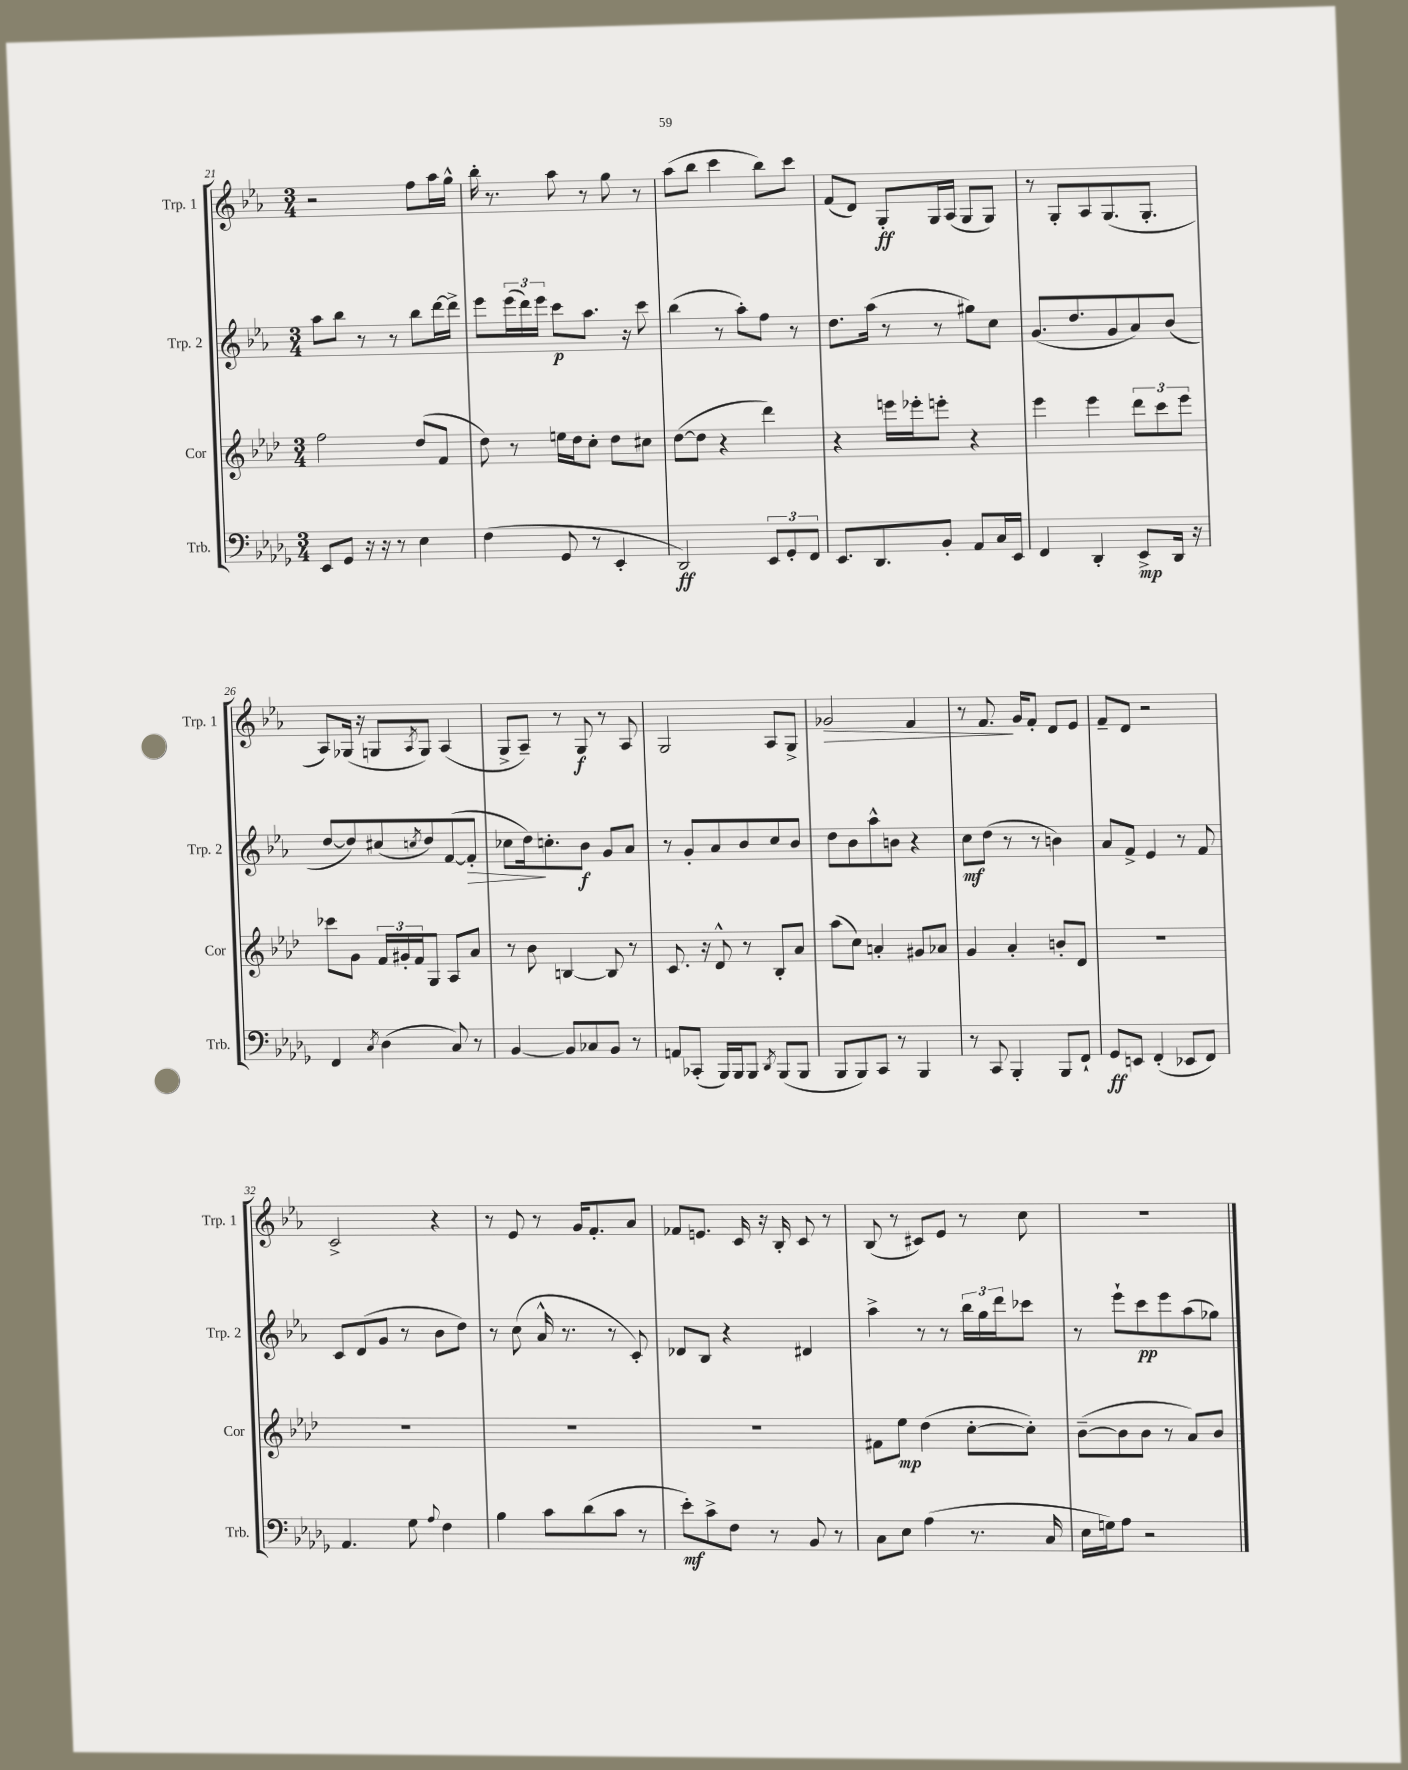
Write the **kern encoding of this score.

**kern	**dynam	**kern	**dynam	**kern	**dynam	**kern	**dynam
*part4	*part4	*part3	*part3	*part2	*part2	*part1	*part1
*staff4	*staff4	*staff3	*staff3	*staff2	*staff2	*staff1	*staff1
*I"Trb.	*	*I"Cor	*	*I"Trp. 2	*	*I"Trp. 1	*
*I'Trb.	*	*I'Cor	*	*I'Trp. 2	*	*I'Trp. 1	*
*clefF4	*	*clefG2	*	*clefG2	*	*clefG2	*
*k[b-e-a-d-g-]	*	*k[b-e-a-d-]	*	*k[b-e-a-]	*	*k[b-e-a-]	*
*M3/4	*	*M3/4	*	*M3/4	*	*M3/4	*
=21	=21	=21	=21	=21	=21	=21	=21
8EE-/L	.	2ff\	.	8aa-\L	.	2r	.
8GG-/J	.	.	.	8bb-\J	.	.	.
16r	.	.	.	8r	.	.	.
16r	.	.	.	.	.	.	.
8r	.	.	.	8r	.	.	.
4E-\	.	(8dd-/L	.	8bb-\L	.	8ff\L	.
.	.	8f/J	.	[16ddd\L	.	16aa-\L	.
.	.	.	.	16ddd^\JJ]	.	16gg^^\JJ	.
=22	=22	=22	=22	=22	=22	=22	=22
(4F\	.	8dd-\)	.	8eee-\L	.	16bb-'\	.
.	.	.	.	.	.	8.r	.
.	.	8r	.	(24eee-\L	.	.	.
.	.	.	.	24ddd\)	.	.	.
.	.	.	.	24eee-\JJ	.	.	.
8GG-/	.	16een\LL	.	8ccc\L	p	8aa-\	.
.	.	16dd-\J	.	.	.	.	.
8r	.	8cc'\J	.	8.aa-\J	.	8r	.
4EE-'/	.	8dd-\L	.	.	.	8gg\	.
.	.	.	.	16r	.	.	.
.	.	8cc#X\J	.	8ccc\	.	8r	.
=23	=23	=23	=23	=23	=23	=23	=23
2DD-/)	ff	([8dd-\L	.	(4bb-\	.	(8aa-\L	.
.	.	8dd-\J]	.	.	.	8bb-\J	.
.	.	4r	.	8r	.	4ccc\	.
.	.	.	.	8aa-'\L)	.	.	.
12EE-/L	.	4ddd-\)	.	8ff\J	.	8bb-\L)	.
12GG-'/	.	.	.	.	.	.	.
.	.	.	.	8r	.	8ccc\J	.
12FF/J	.	.	.	.	.	.	.
=24	=24	=24	=24	=24	=24	=24	=24
8.EE-/L	.	4r	.	8.dd\L	.	(8f/L	.
.	.	.	.	.	.	8d/J)	.
8.DD-/	.	.	.	(16aa-\Jk	.	.	.
.	.	16eeen\LL	.	8r	.	8G'/L	ff
.	.	16eee-X'\J	.	.	.	.	.
8BB-'/J	.	8eeen'\J	.	8r	.	16G/L	.
.	.	.	.	.	.	(16A-/JJ	.
8AA-/L	.	4r	.	8gg#X\L)	.	8G/L	.
16C/L	.	.	.	8cc\J	.	8G/J)	.
16EE-/JJ	.	.	.	.	.	.	.
=25	=25	=25	=25	=25	=25	=25	=25
4FF/	.	4eee-\	.	(8.g/L	.	8r	.
.	.	.	.	.	.	8G'/L	.
.	.	.	.	8.dd/	.	.	.
4DD-'/	.	4eee-\	.	.	.	8A-/	.
.	.	.	.	8g/	.	(8.G/	.
8EE-^/L	mp	12ddd-\L	.	8a-/)	.	.	.
.	.	.	.	.	.	8.G'/J	.
.	.	12ccc\	.	.	.	.	.
16DD-/Jk	.	.	.	(8b-/J	.	.	.
.	.	12eee-\J	.	.	.	.	.
16r	.	.	.	.	.	.	.
!!LO:LB:g=z
=26	=26	=26	=26	=26	=26	=26	=26
4FF/	.	8ccc-X\L	.	[8dd/L	.	8A-/L)	.
.	.	8g\J	.	8dd/])	.	(16G-X/Jk	.
.	.	.	.	.	.	16r	.
8qC/	.	.	.	.	.	.	.
(4D-\	.	24f/LL	.	(8cc#X/	.	8Gn/L	.
.	.	24g#X'/	.	.	.	.	.
.	.	24f/J	.	.	.	.	.
.	.	.	.	8qccn/	.	8qA-/	.
.	.	8G/J	.	8dd/)	.	8G/J)	.
8C/)	.	8A-/L	.	([8f/	.	(4A-/	.
!	!	!	!	!	!LO:HP:b	!	!
8r	.	8a-/J	.	8f'/J]	>	.	.
=27	=27	=27	=27	=27	=27	=27	=27
[4BB-/	.	8r	.	8cc-X\L	.	8G^/L	.
.	.	8b-\	.	16dd\k)	.	8A-~/J)	.
.	.	.	.	8.ccn'\	]	.	.
8BB-/L]	.	[4Bn/	.	.	.	8r	.
8C-X/	.	.	.	8b-\J	f	8G/	f
8BB-/J	.	8B/]	.	8g/L	.	8r	.
8r	.	8r	.	8a-/J	.	8A-/	.
=28	=28	=28	=28	=28	=28	=28	=28
8AAn/L	.	8.c/	.	8r	.	2G/	.
(8CC-X'/J	.	.	.	8g'/L	.	.	.
.	.	16r	.	.	.	.	.
16BBB-/LL)	.	8d-^^/	.	8a-/	.	.	.
16BBB-/J	.	.	.	.	.	.	.
8BBB-/J	.	8r	.	8b-/	.	.	.
8qDD-/	.	.	.	.	.	.	.
(8BBB-/L	.	8B-'/L	.	8cc/	.	8A-/L	.
8BBB-/J	.	8a-/J	.	8b-/J	.	8G^/J	.
=29	=29	=29	=29	=29	=29	=29	=29
!	!	!	!	!	!	!	!LO:HP:b
8BBB-/L	.	(8aa-\L	.	8dd\L	.	2g-X/	>
8BBB-/)	.	8cc\J)	.	8b-\	.	.	.
8CC/J	.	4an'/	.	8aa-^^\	.	.	.
8r	.	.	.	8bn\J	.	.	.
4BBB-/	.	8g#X/L	.	4r	.	4f/	.
.	.	8a-X/J	.	.	.	.	.
=30	=30	=30	=30	=30	=30	=30	=30
8r	.	4g/	.	8cc\L	mf	8r	.
8CC/	.	.	.	(8dd\J	.	8.f/	.
4BBB-'/	.	4a-'/	.	8r	.	.	.
.	.	.	.	.	.	16g/KL	]
.	.	.	.	8r	.	8f'/J	.
8BBB-/L	.	8bn'/L	.	4bn\)	.	8d/L	.
8FF`/J	.	8d-/J	.	.	.	8e-/J	.
=31	=31	=31	=31	=31	=31	=31	=31
8GG-/L	ff	2.r	.	8a-/L	.	8f~/L	.
8EEn/J	.	.	.	8f^/J	.	8d/J	.
(4FF'/	.	.	.	4e-/	.	2r	.
8EE-X/L	.	.	.	8r	.	.	.
8FF/J)	.	.	.	8f/	.	.	.
!!LO:LB:g=z
=32	=32	=32	=32	=32	=32	=32	=32
4.AA-/	.	2.r	.	8c/L	.	2c^/	.
.	.	.	.	(8d/	.	.	.
.	.	.	.	8g/J	.	.	.
8G-\	.	.	.	8r	.	.	.
8qqA-/	.	.	.	.	.	.	.
4F\	.	.	.	8b-\L	.	4r	.
.	.	.	.	8dd\J)	.	.	.
=33	=33	=33	=33	=33	=33	=33	=33
4B-\	.	2.r	.	8r	.	8r	.
.	.	.	.	(8cc\	.	8e-/	.
8c\L	.	.	.	16a-^^/	.	8r	.
.	.	.	.	8.r	.	.	.
(8d-\	.	.	.	.	.	16g/KL	.
.	.	.	.	.	.	8.f'/	.
8c\J	.	.	.	8r	.	.	.
8r	.	.	.	8c'/)	.	8a-/J	.
=34	=34	=34	=34	=34	=34	=34	=34
8e-'\L)	mf	2.r	.	8d-X/L	.	8f-X/L	.
8c^\	.	.	.	8B-/J	.	8.en/J	.
8F\J	.	.	.	4r	.	.	.
.	.	.	.	.	.	16c/	.
8r	.	.	.	.	.	16r	.
.	.	.	.	.	.	16B-'/	.
8BB-/	.	.	.	4d#X/	.	8c/	.
8r	.	.	.	.	.	8r	.
=35	=35	=35	=35	=35	=35	=35	=35
8C\L	.	8f#X\L	.	4aa-^\	.	(8B-/	.
8E-\J	.	8ee-\J	mp	.	.	8r	.
(4A-\	.	(4dd-\	.	8r	.	8c#X/L)	.
.	.	.	.	8r	.	8e-/J	.
8.r	.	[8cc'\L	.	24bb-\LL	.	8r	.
.	.	.	.	24gg\	.	.	.
.	.	.	.	24ddd\J	.	.	.
.	.	8cc'\J])	.	8ccc-X\J	.	8cc\	.
16C/	.	.	.	.	.	.	.
=36	=36	=36	=36	=36	=36	=36	=36
16E-\LL	.	([8b-~\L	.	8r	.	2.r	.
16Gn\J)	.	.	.	.	.	.	.
8A-\J	.	8b-\]	.	8eee-`\L	.	.	.
2r	.	8b-\J	.	8ccc\	pp	.	.
.	.	8r	.	8eee-\	.	.	.
.	.	8a-/L)	.	(8aa-\	.	.	.
.	.	8b-/J	.	8gg-X\J)	.	.	.
==	==	==	==	==	==	==	==
*-	*-	*-	*-	*-	*-	*-	*-
